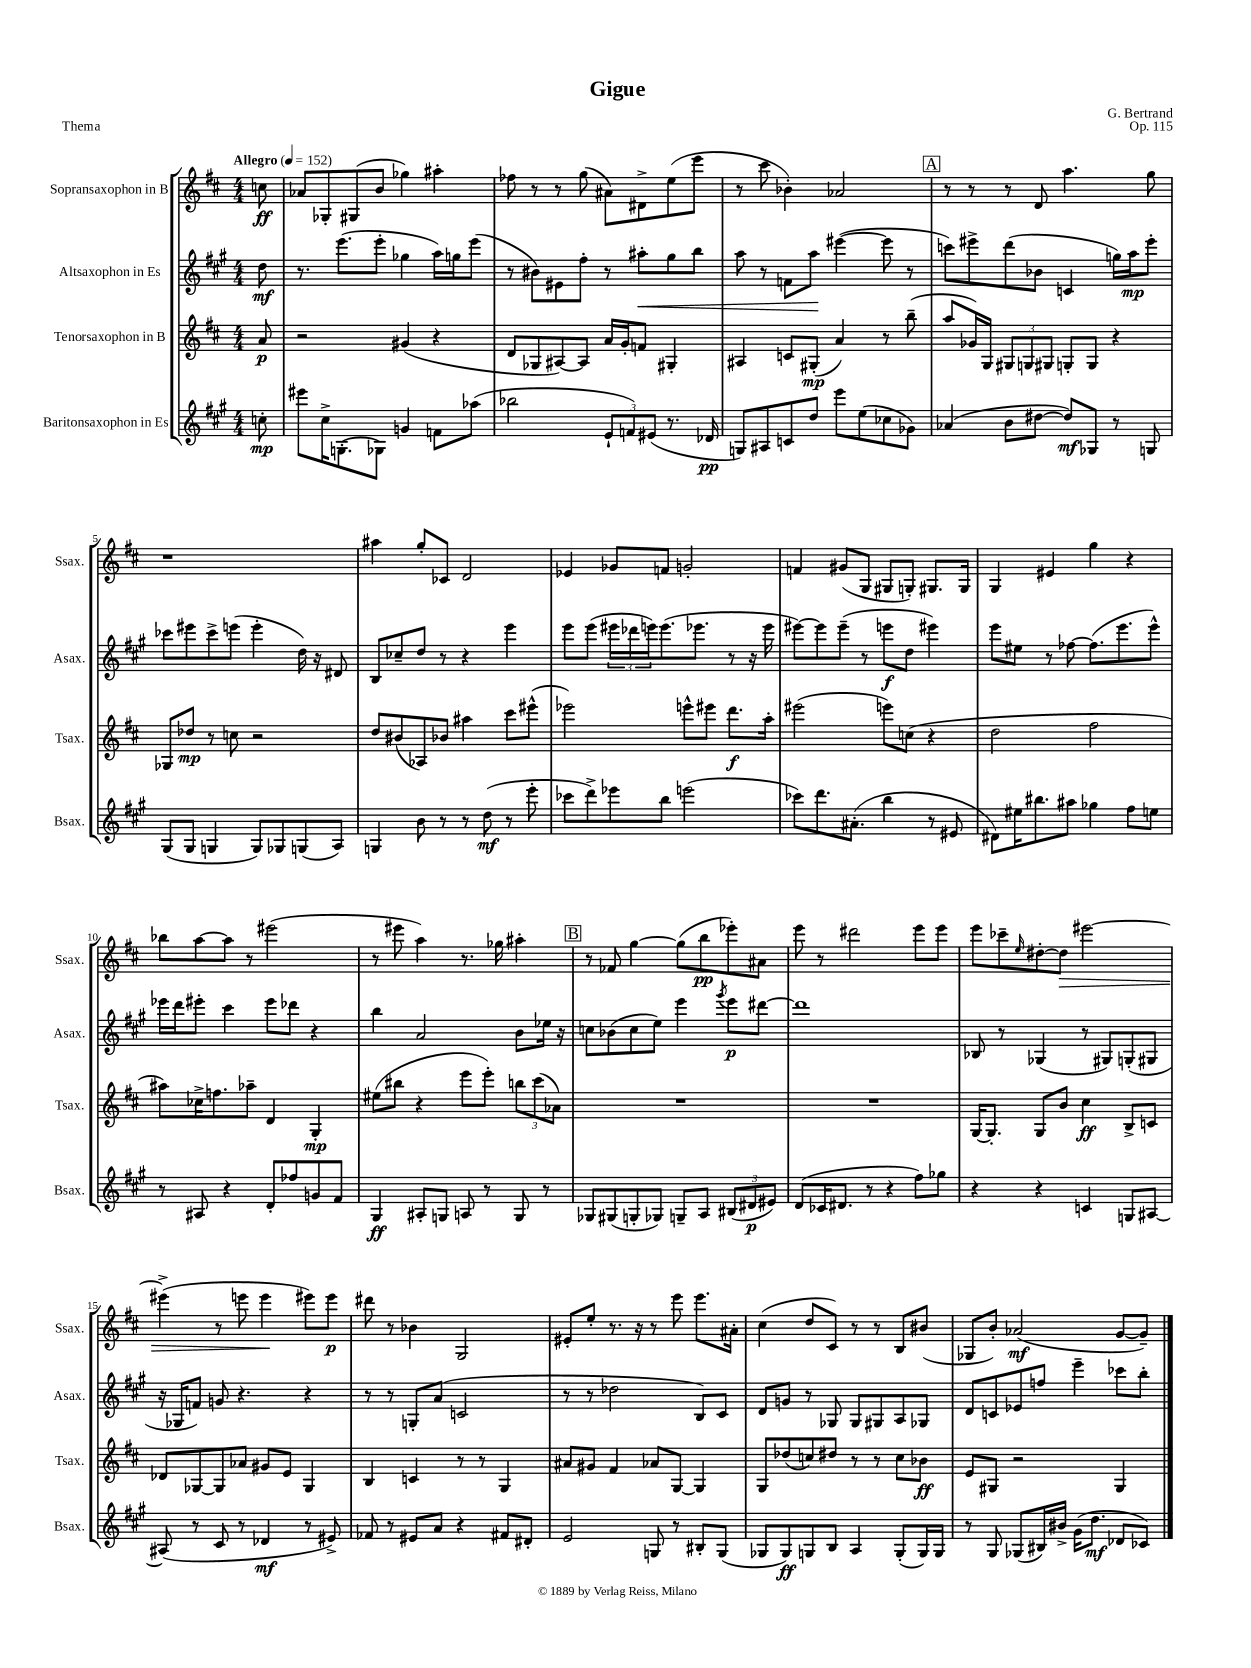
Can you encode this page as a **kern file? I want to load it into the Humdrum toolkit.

**kern	**kern	**kern	**kern
*staff4	*staff3	*staff2	*staff1
*clefG2	*clefG2	*clefG2	*clefG2
*k[f#c#g#]	*k[f#c#]	*k[f#c#g#]	*k[f#c#]
*M4/4	*M4/4	*M4/4	*M4/4
*MM152	*MM152	*MM152	*MM152
8cc'	8a	8dd	8cc
=	=	=	=
8eee#	2r	8.r	8a-
16cc#^	.	.	8G-'
(8.G'	.	(8.eee	.
.	.	.	(8G#
8G-)	.	8eee'	8b
4g	(4g#	4gg-	4gg-)
8f	4r	16aa)	4aa#'
.	.	16gg	.
(8aa-	.	(8eee	.
=	=	=	=
2bb-	8d	8r	8ff-
.	8G-	8b#)	8r
.	[8A#)	8e#	8r
.	8A#]	8ff#'	(8gg
12e`	16a	8r	8a#)
.	16g'	.	.
12f)	.	.	.
.	8f	8aa#'	8d#^
(12e#	.	.	.
8.r	4G#'	8gg#	(8ee
.	.	8bb	8eee
16d-	.	.	.
=	=	=	=
8G)	4A#	8aa	8r
8A#	.	8r	8ccc#
8c	8c	8f	4b-')
8dd	(8G#'	8aa	.
8eee	4a)	([4eee#	2a-
(8ee	.	.	.
8cc-	8r	8eee#]	.
8g-)	(8bb~	8r	.
=	=	=	=
(4a-	8aa	8ccc)	8r
.	16g-)	8eee#^	8r
.	16G	.	.
8b	12G#	(8ddd	8r
.	12G	.	.
[8dd#	.	8b-	8d
.	12G#	.	.
8dd#])	8G'	4c	4.aa
8G-	8G	.	.
8r	4r	16gg)	.
.	.	16aa	.
8G	.	8eee#'	8gg
=	=	=	=
(8G#	8G-	8ccc-	1r
8G#	8dd-	8eee#	.
4G	8r	8ccc-^	.
.	8cc	(8eee	.
8G)	2r	4eee'	.
8G-	.	.	.
(8G	.	16dd)	.
.	.	16r	.
8A)	.	8d#	.
=	=	=	=
4G	8dd	8B	4aa#
.	(8b#	8cc-~	.
8b	8A-)	8dd	8gg'
8r	8b-	8r	8c-
8r	4aa#	4r	2d
(8dd	.	.	.
8r	8ccc#	4eee	.
8eee'	(8eee#^^	.	.
=	=	=	=
8ccc-	2eee-)	8eee	4e-
8ddd^)	.	(8eee	.
8eee-	.	24eee#	8g-
.	.	24ddd-	.
.	.	24eee)	.
8bb	.	(8.eee	8f
(2eee	8eee^^	.	2g'
.	.	8.eee-	.
.	8eee#	.	.
.	8.ddd	8r	.
.	.	16r	.
.	16aa'	16eee-	.
=	=	=	=
8ccc-)	(2eee#	[8eee#)	4f
8.ddd	.	8eee#]	.
.	.	(8eee#~	(8g#
(8.a#'	.	.	.
.	.	8r	8G
4bb	8eee)	8eee	8G#
.	(8cc	8dd	8G')
8r	4r	4eee#)	8.G#
8e#	.	.	.
.	.	.	16G#
=	=	=	=
8d#)	2dd	8eee	4G
16ee#	.	8ee#	.
8.bb#	.	.	.
.	.	8r	4e#
8aa#	.	[8ff-	.
4gg-	2ff#	(8.ff-]	4gg
.	.	8.eee	.
8ff#	.	.	4r
8ee	.	8eee^^)	.
=	=	=	=
8r	8aa#)	16eee-	8bb-
.	.	16ddd	.
8A#	16cc-^	8eee#'	[8aa
.	8.ff	.	.
4r	.	4ccc#	8aa]
.	8aa-~	.	8r
8d'	4d	8eee#	(2eee#
8ff-	.	8ddd-	.
8g	4G'	4r	.
8f#	.	.	.
=	=	=	=
4G#	(8ee#	4bb	8r
.	8bb#	.	8eee#
8A#'	4r	2a	4aa)
8G	.	.	.
8A	8eee	.	8.r
8r	8eee')	.	.
.	.	.	16gg-
8G	12bb	8b	4aa#'
.	(12ccc#	.	.
8r	.	16ee-	.
.	12a-)	.	.
.	.	16r	.
=	=	=	=
8G-	1r	8cc	8r
(8G#	.	(8b-	8f-
8G'	.	8cc	[4gg
8G-)	.	8ee)	.
8G~	.	4eee	(8gg]
8A	.	.	8bb
.	.	8qggg#	.
(12B#	.	8eee	8eee-')
12d#	.	.	.
.	.	[8ddd#	8a#
12e#)	.	.	.
=	=	=	=
(8d	1r	1ddd#]	8eee
16c-	.	.	8r
8.d#	.	.	.
.	.	.	2ddd#
8r	.	.	.
4r	.	.	.
8ff#)	.	.	8eee
8gg-	.	.	8eee
=	=	=	=
4r	[16G	8B-	8eee
.	8.G']	.	.
.	.	8r	8ccc-~
.	.	.	16qqee
4r	8G	(4G-	[8dd#'
.	8b	.	8dd#]
4c	4cc#	8r	[2eee#
.	.	8G#)	.
8G	8B^	(8G'	.
[8A#	8c	8G#	.
=	=	=	=
(8A#]	8d-	16r	(4eee#^]
.	.	16G-	.
8r	[8G-	8f)	.
8c#	8G-]	8g	8r
8r	8a-	4.r	8eee
4d-	8g#	.	4eee
.	8e	.	.
8r	4G-	4r	8eee#)
8e#^)	.	.	8eee#
=	=	=	=
8f-	4B	8r	8ddd#
8r	.	8r	8r
8e#	4c	8G'	4b-
8a	.	(8a	.
4r	8r	2c	2G
.	8r	.	.
8f#	4G	.	.
8d#'	.	.	.
=	=	=	=
2e	8a#	8r	8e#'
.	8g#	8r	8ee'
.	4f#	2dd-	8.r
.	.	.	16r
8G	8a-	.	8r
8r	[8G	.	8eee
8B#'	4G]	8B)	8.eee
(8G	.	8c#	.
.	.	.	16a#'
=	=	=	=
8G-	8G	8d	(4cc#
8G-)	(8dd-	8g	.
8G	8cc)	8r	8dd
8B	8dd#	8G-	8c#)
4A	8r	8G-	8r
.	8r	8G#	8r
(8G'	8cc	8A	8B
16G)	8b-	8G-	(8b#
16G	.	.	.
=	=	=	=
8r	8e	8d	8G-
8G#	8G#	8c	8b')
(8G-	2r	8e-	(2a-
16B#)	.	8ff	.
16b#^	.	.	.
(16g#	.	4eee~	.
8.dd	.	.	.
8d-	4G#	8ccc-	[8g
8c-)	.	8bb'	8g~])
==	==	==	==
*-	*-	*-	*-
